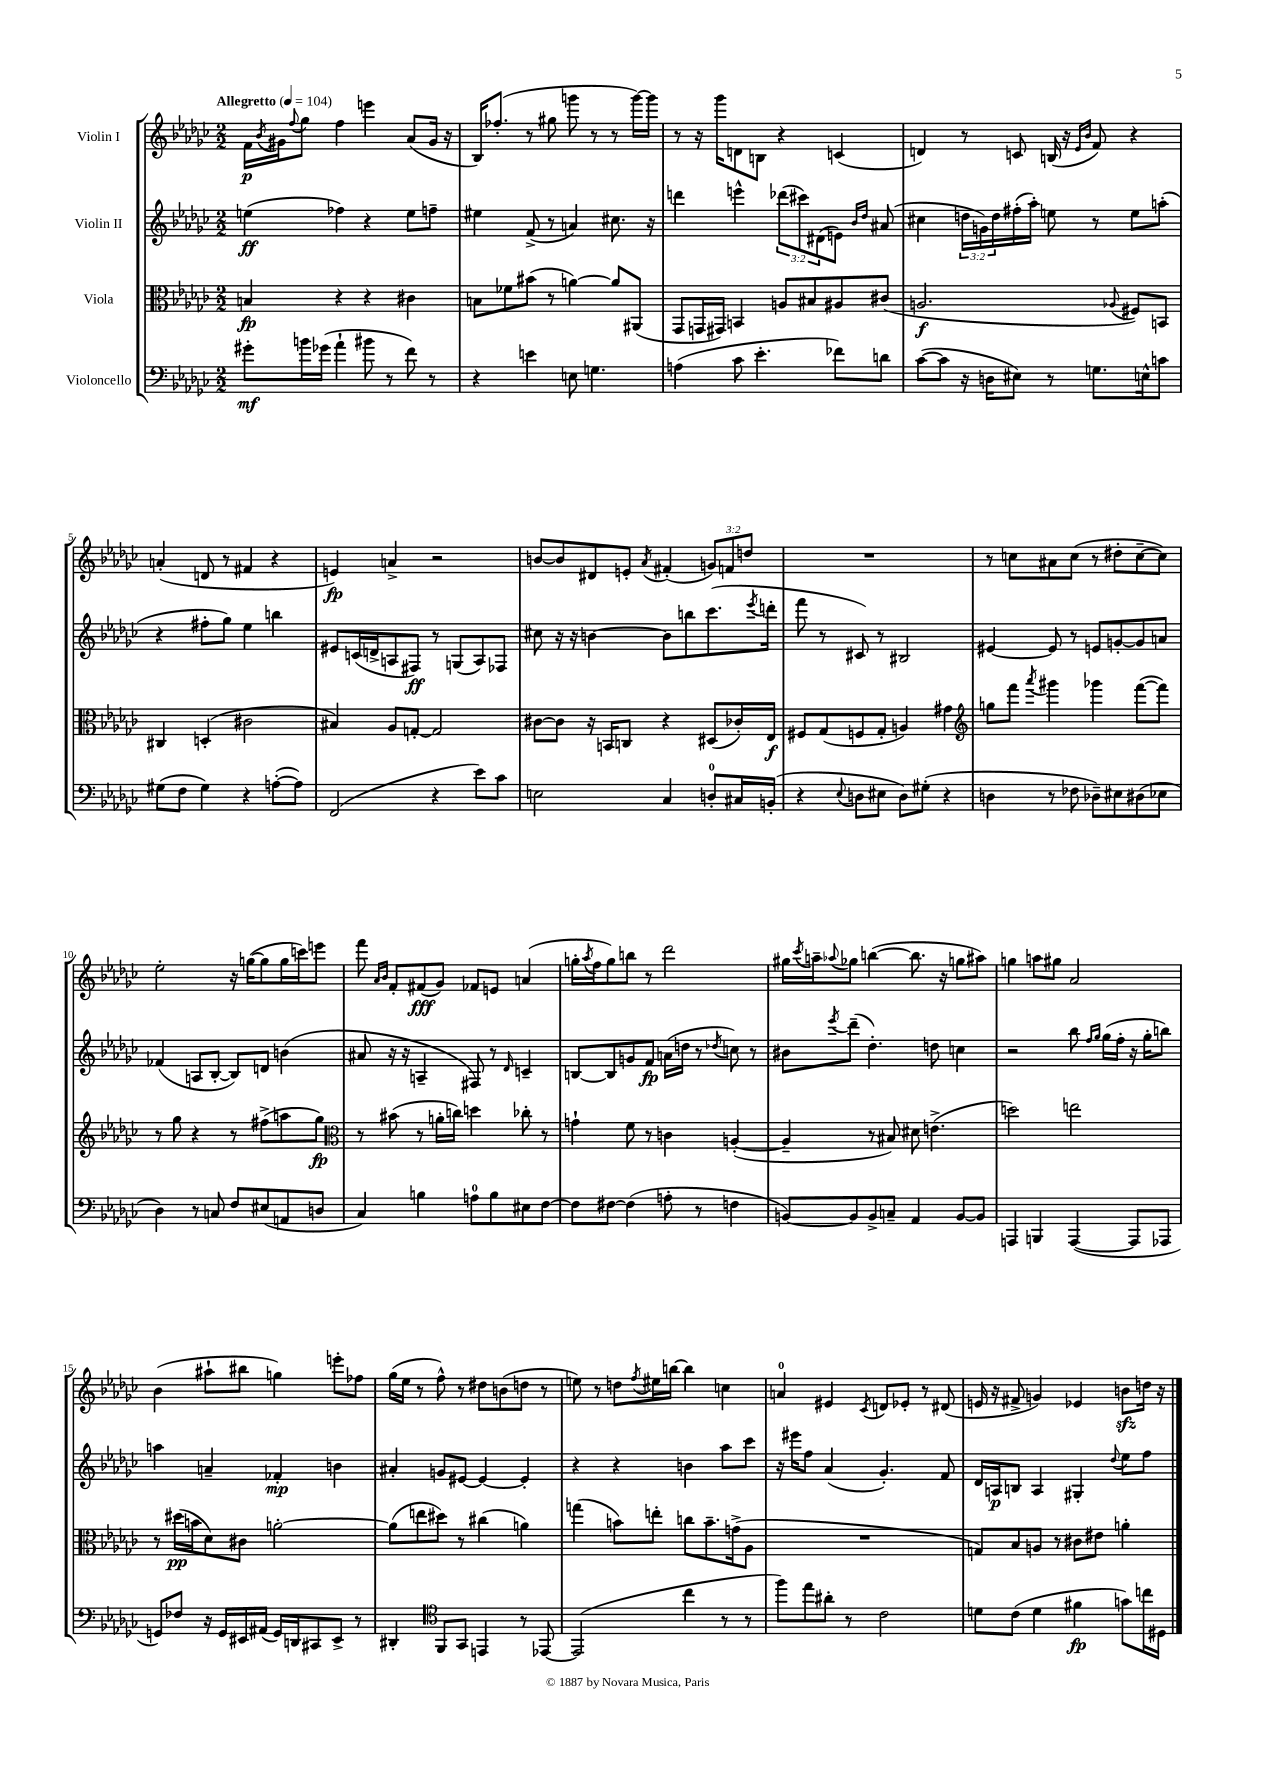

**kern	**kern	**kern	**kern
*staff4	*staff3	*staff2	*staff1
*clefF4	*clefC3	*clefG2	*clefG2
*k[b-e-a-d-g-c-]	*k[b-e-a-d-g-c-]	*k[b-e-a-d-g-c-]	*k[b-e-a-d-g-c-]
*M2/2	*M2/2	*M2/2	*M2/2
*MM104	*MM104	*MM104	*MM104
8g#'\L	4B/	(4ee\	16f\LL
.	.	.	8qb-/
.	.	.	16g#\J
.	.	.	8qqff/
16b\L	.	.	8gg-\J
(16g-\JJ	.	.	.
4a-`\	4r	4ff-\)	4ff\
8b#\	4r	4r	4eee\
8r	.	.	.
8f\)	4c#\	8ee\L	(8a-/L
8r	.	8ff~\J	16g#/Jk
.	.	.	16r
=	=	=	=
4r	8B\L	4ee#\	16B-/LK)
.	.	.	(8.ff-'/J
.	8f-\	.	.
4e\	(8b#\J	(8f^/	8r
.	8r	8r	8gg#\
8E\	[4a\)	4a/)	8ggg\
4.G\	.	.	8r
.	8a/]L	8.cc#\	8r
.	(8AA#/J	.	[16ggg\LL)
.	.	16r	16ggg\]JJ
=	=	=	=
(4A\	8GG-/L	4ddd\	8r
.	16GG/L	.	16r
.	16GG#/JJ)	.	16ggg-\LK
8c-\	4BB/	4eee^^\	8d\
4.e-'\	.	.	8B\J
.	8A/L	(12ddd-\L	4r
.	.	12ccc#\)	.
.	8B#/	.	.
.	.	(12d#\	.
8f-\L)	8A#/	8e\J)	(4c/
.	.	16qqb-/LL	.
.	.	16qqdd-/JJ	.
8d\J	(8c#/J	(8a#/	.
=	=	=	=
([8c-\L	2.A/	4cc#\	4d/)
8c-\]J	.	.	.
16r	.	24dd\LL	8r
.	.	24g\)	.
16D\LK	.	.	.
.	.	24dd\	.
8E#\J)	.	(16ff#'\	8c/
.	.	16aa-'\JJ)	.
8r	.	8ee\	(16B/
.	.	.	16r
.	.	.	16qqe-/LL
.	.	.	16qqb-/JJ
8.G\L	.	8r	8f/)
.	8qqA-/	.	.
.	8F#/L)	8ee\L	4r
16E^^\k	.	.	.
8c\J	8BB/J	(8aa'\J	.
=	=	=	=
(8G#\L	4C#/	4r	(4a'/
8F\J	.	.	.
4G#\)	(4D'/	8ff#'\L	8d/
.	.	8gg-\J)	8r
4r	2c#\	4ee-\	4f#/
([8A'\L	.	4bb\	4r
8A\]J)	.	.	.
=	=	=	=
(2FF/	4B#/)	8e#/L	4e/)
.	.	(16c/L	.
.	.	16d^/J	.
.	8A-/L	8A/	4a^/
.	[8G'/J	8F#/J)	.
4r	2G/]	8r	2r
.	.	(8G/L	.
8e-\L)	.	8A/)	.
8c-\J	.	8F-/J	.
=	=	=	=
2E\	[8c#\L	8cc#\	[8b/L
.	8c#\]J	16r	8b/]
.	.	16r	.
.	16r	[4b\	8d#/
.	16BB/LK	.	.
.	8C/J	.	8e'/J
.	.	.	8qa-/
4C-/	4r	8b\]L	(4f#'/
.	.	8bb\	.
8D'/L	(8D#/L	(8.ccc-\	12g/L)
.	.	.	12f/
16C#/L	16c-'/L)	.	.
.	.	.	12dd/J
.	.	8qeee-/	.
(16BB'/JJ	16E-/JJ	16ddd'\Jk	.
=	=	=	=
4r	8F#/L	8fff\	1r
.	(8G-/	8r	.
8qqE-/	.	.	.
8D\L	8F/	8c#/)	.
8E#\J	8G-'/J	8r	.
8D\L)	4A/)	2B#/	.
(8G#'\J	.	.	.
4r	4g#\	.	.
=	=	=	=
*	*clefG2	*	*
4D\	8gg\L	[4e#/	8r
.	8fff\J	.	8cc\L
.	8qaaa-/	.	.
8r	4ggg#\	8e#/]	8a#\
8F-\	.	8r	(8cc\J
8D-~\L)	4ggg-\	8e/L	8r
8E#\	.	[8g'/	8dd#'\L
(8D#\	([8fff\L	8g/]	[8cc~\
8E-\J	8fff\]J)	8a/J	8cc\]J)
=	=	=	=
4D-\)	8r	(4f-/	2ee-'\
.	8gg-\	.	.
8r	4r	8A/L	.
8C/	.	[8B-'/J	.
8F/L	8r	8B-/]L)	16r
.	.	.	([16gg\LK
(8E#/	(8ff#^\L	8d/J	8gg\]
8AA/	8aa\	(4b\	16gg\L
.	.	.	16ccc\J)
8D/J	8gg-\J)	.	8eee\J
=	=	=	=
*	*clefC3	*	*
4C-/)	8r	8a#/	8fff\
.	.	.	16qqa-/LL
.	.	.	16qqb-/JJ
.	(8b#\	16r	8f'/L
.	.	16r	.
4B\	8r	4A~/	(8f#/
.	16a'\LL	.	8g-/J)
.	16cc\JJ)	.	.
8A\L	4dd\	8F#/)	8f-/L
8B\	.	8r	8e/J
.	.	16qqd-/	.
8E#\	8cc-'\	4c~/	(4a/
[8F\J	8r	.	.
=	=	=	=
8F\]L	4g`\	[8B/L	16gg'\LL
.	.	.	8qaa-/
.	.	.	16ff\J
[8F#\J	.	8B/]	8gg\)
(4F#\]	8f\	8g/	8bb\J
.	8r	8f/J	8r
8A'\	4c\	(16a\LL	2ddd-\
.	.	16dd\JJ	.
8r	.	8r	.
.	.	8qdd-/	.
4F\	([4A'/	8cc\)	.
.	.	8r	.
=	=	=	=
[8BB/L)	4A~/]	8b#\L	16gg#\LL
.	.	.	8qccc-/
.	.	.	16aa~\J
.	.	8qeee-/	8qqaa-/
8BB/]	.	(8ddd-~\J	8gg-\J
8BB^/	8r	4.dd-'\)	([4bb\
8C~/J	8B#/)	.	.
4AA-/	8d#\	.	8.bb\]
.	(4.e^\	8dd\	.
.	.	.	16r
[8BB/L	.	4cc\	8gg\L
8BB/]J	.	.	8aa#\J)
=	=	=	=
4AAA/	2dd\)	2r	4gg\
4BBB/	.	.	8aa\L
.	.	.	8gg#\J
([4AAA/	2ee\	8bb-\	2a-/
.	.	16qqff/LL	.
.	.	16qqgg-/JJ	.
.	.	(16gg-\LL	.
.	.	16ff'\JJ	.
8AAA/]L	.	16r	.
.	.	16gg-'\LK	.
8AAA-/J	.	8bb\J)	.
=	=	=	=
8GG/L)	8r	4aa\	(4b-\
8F-/J	(16dd#\LL	.	.
.	16b\J	.	.
16r	8d-\)	4a~/	8aa#`\L
16GG/LL	.	.	.
16EE#/	8c#\J	.	8bb#\J
(16AA#/JJ	.	.	.
16GG/LL)	[2a'\	4f-'/	4gg\)
16DD/J	.	.	.
8CC#/	.	.	.
8EE#^/J	.	4b\	8eee'\L
8r	.	.	8ff-\J
=	=	=	=
4DD#'/	(8a\]L	4a#'/	(16gg-\LL
.	.	.	16ee-\JJ
.	8ee\	.	8r
*clefC4	*	*	*
8FF/L	8dd#\J)	8g/L	8ff^^\)
8GG-/J	8r	[8e#/J	8r
4EE/	(4cc#\	4e#/_	8dd#\L
.	.	.	(8b\
8r	4a\)	4e#'/]	8dd\J
[8EE-/	.	.	8r
=	=	=	=
(2EE-/]	(4gg\	4r	8ee\)
.	.	.	8r
.	8b\L)	4r	8dd\L
.	.	.	8qff/
.	8ee'\J	.	16ee#\L
.	.	.	[16bb\JJ
4cc-\	8cc\L	4b\	4bb\]
.	8.b~\	.	.
8r	.	8aa-\L	4cc\
.	(16g^\k	.	.
8r	8A-\J	8ccc-\J	.
=	=	=	=
8ff\L)	1r	16r	4a/
.	.	16eee#\LK	.
8ee-\	.	8ff\J	.
8a#'\J	.	(4a-/	4e#/
8r	.	.	.
.	.	.	8qc-/
2c-\	.	4.g-'/)	8d/L
.	.	.	8e-'/J
.	.	.	8r
.	.	8f/	(8d#/
=	=	=	=
8d\L	8G/L)	16d-/LL	16e/
.	.	16A/J	16r
(8c-\J	8B-/	8B/J	8f#^/
4d\	8A/J	4A/	4g/)
.	8r	.	.
4f#\	8c#\L	4G#'/	4e-/
.	8e#\J	.	.
.	.	8qqdd-/	.
8g\L)	4a'\	8ee-\L	8b\L
16cc\L	.	8ff\J	16dd\Jk
16D#\JJ	.	.	16r
==	==	==	==
*-	*-	*-	*-
